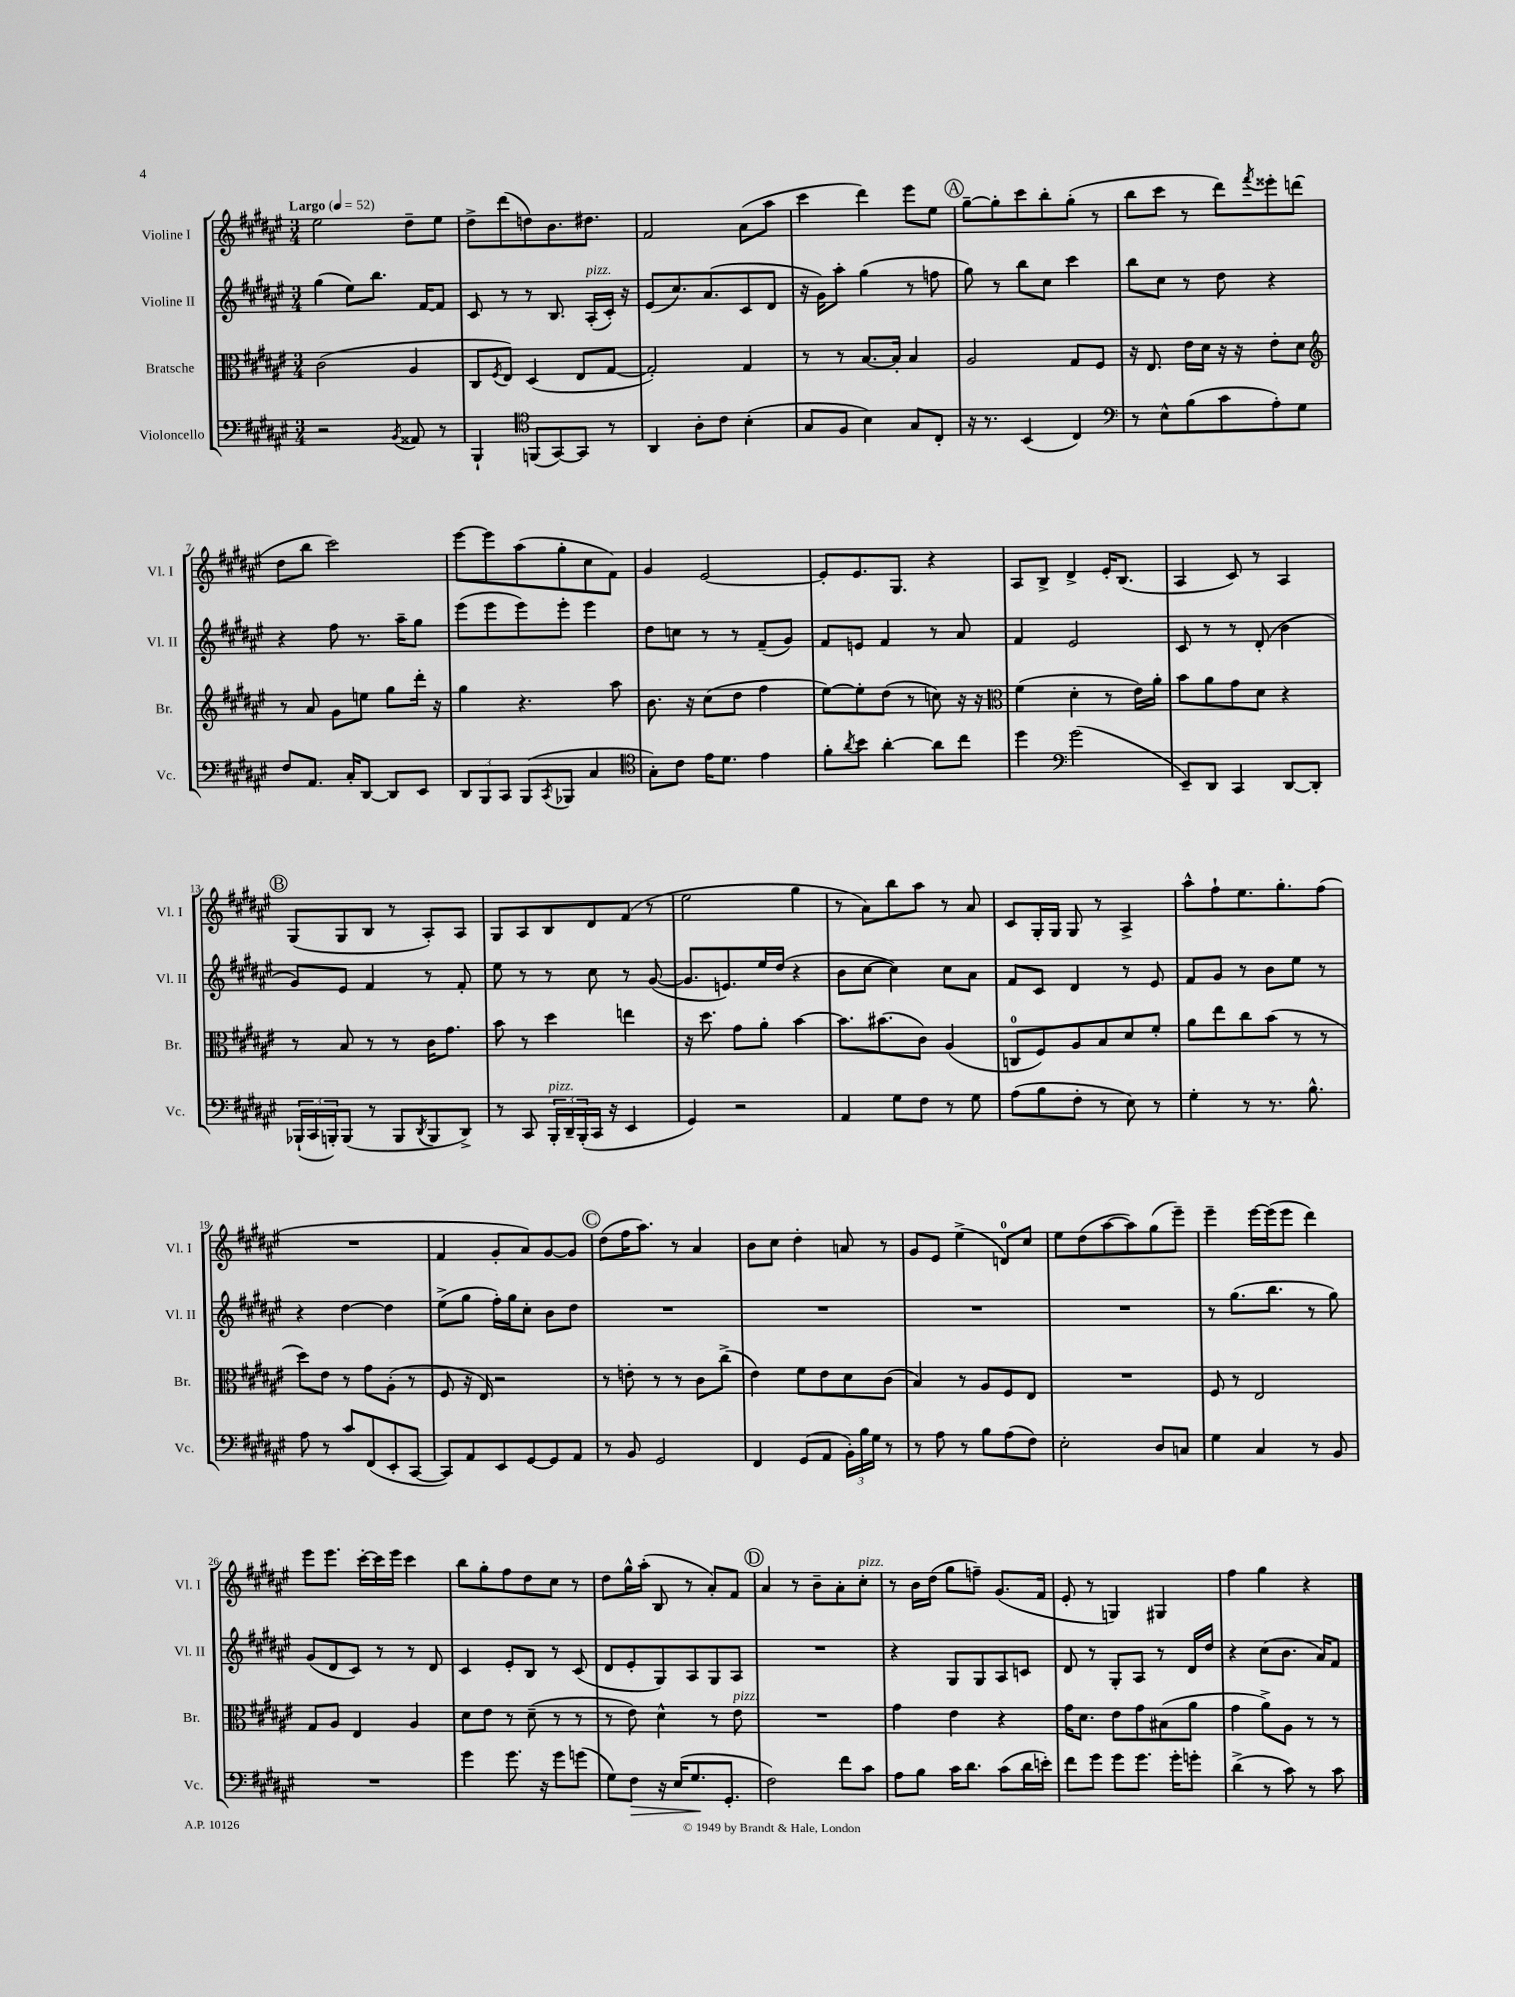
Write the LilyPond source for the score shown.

<<
\new StaffGroup <<
\new Staff = "s0" \with { instrumentName = "Violine I" shortInstrumentName = "Vl. I" } {
    \clef treble \key fis \major \numericTimeSignature \time 3/4 \tempo "Largo" 4 = 52
    eis''2 dis''8-- eis''8 |
    dis''8-> dis'''8( d''8) b'8. dis''8. |
    fis'2 ais'8( ais''8 |
    cis'''4 dis'''4) eis'''8 eis''8 |
    \mark \markup { \circle "A" } gis''8~-- gis''8-. cis'''8 b''8-. gis''8-.( r8 |
    b''8 cis'''8 r8 dis'''8) \acciaccatura { fis'''8 } eisis'''8-. d'''8( |
    dis''8 b''8 cis'''2) |
    eis'''8~ eis'''8 ais''8( gis''8-. cis''8 fis'8) |
    gis'4 eis'2~ |
    eis'8-. eis'8. gis8. r4 |
    ais8 b8-> dis'4-> eis'16-. b8.( |
    ais4 cis'8) r8 ais4 |
    \mark \markup { \circle "B" } gis8( gis8 b8 r8 ais8-.) ais8 |
    gis8 ais8 b8 dis'8 fis'8( r8 |
    eis''2 gis''4 |
    r8 ais'8) b''8 ais''8 r8 ais'8 |
    cis'8 gis16-. gis16 gis8 r8 ais4-> |
    ais''8-^ fis''8-! eis''8. gis''8.-. fis''8( |
    R2. |
    fis'4 gis'8-. ais'8) gis'8~ gis'8 |
    \mark \markup { \circle "C" } dis''8( fis''16 ais''8.) r8 ais'4 |
    b'8 cis''8 dis''4-. a'8 r8 |
    gis'8 eis'8 eis''4->( d'8-0) cis''8 |
    eis''8 dis''8( ais''8~ ais''8) gis''8( eis'''8--) |
    eis'''4-- eis'''16~ eis'''16( eis'''8 dis'''4) |
    eis'''8 eis'''8. cis'''16~-. cis'''16 eis'''16 cis'''4 |
    b''8 gis''8-. fis''8 dis''8 cis''8 r8 |
    dis''8 gis''16-^ ais''16-.( b8 r8 ais'8-.) fis'8 |
    \mark \markup { \circle "D" } ais'4 r8 b'8-- ais'8-. cis''8-.^\markup { \italic "pizz." } |
    r8 b'16 dis''16( gis''8 f''8--) gis'8.( fis'16 |
    eis'8-. r8 g4) gis4 |
    fis''4 gis''4 r4 \bar "|." |
}
\new Staff = "s1" \with { instrumentName = "Violine II" shortInstrumentName = "Vl. II" } {
    \clef treble \key fis \major \numericTimeSignature \time 3/4
    gis''4( eis''8) b''8. fis'16~ fis'8 |
    cis'8 r8 r8 b8. ais16-.^\markup { \italic "pizz." }( cis'16-.) r16 |
    eis'8( cis''8.) ais'8.( cis'8 dis'8 |
    r16 gis'16) ais''8-. gis''4( r8 f''8 |
    \mark \markup { \circle "A" } gis''8) r8 b''8 cis''8 cis'''4 |
    b''8 cis''8 r8 dis''8 r4 |
    r4 fis''8 r8. ais''16-- gis''8 |
    eis'''8( eis'''8 eis'''8) eis'''8-. eis'''4 |
    dis''8 c''8 r8 r8 fis'8--( gis'8) |
    fis'8 e'8 fis'4 r8 ais'8 |
    fis'4 eis'2 |
    cis'8 r8 r8 dis'8-.( b'4 |
    \mark \markup { \circle "B" } gis'8) eis'8 fis'4 r8 fis'8-. |
    eis''8 r8 r8 cis''8 r8 gis'8~( |
    gis'8. e'8.) eis''16 dis''16( r4 |
    b'8 cis''8~ cis''4) cis''8 ais'8 |
    fis'8 cis'8 dis'4 r8 eis'8 |
    fis'8 gis'8 r8 b'8 eis''8 r8 |
    r4 dis''4~ dis''4 |
    eis''8->( gis''8 fis''16-.) gis''16 cis''8-. b'8 dis''8 |
    \mark \markup { \circle "C" } R2. |
    R2. |
    R2. |
    R2. |
    r8 gis''8.( b''8. r8 gis''8) |
    gis'8( dis'8 cis'8) r8 r8 dis'8 |
    cis'4 eis'8-. b8 r8 cis'8( |
    dis'8 eis'8-. gis8) ais8 gis8 ais8 |
    \mark \markup { \circle "D" } R2. |
    r4 gis8 gis8 ais8 c'8 |
    dis'8 r8 gis8-. ais8 r8 dis'16 dis''16 |
    r4 cis''8( b'8. ais'16) fis'8 \bar "|." |
}
\new Staff = "s2" \with { instrumentName = "Bratsche" shortInstrumentName = "Br." } {
    \clef alto \key fis \major \numericTimeSignature \time 3/4
    cis'2( ais4 |
    cis8 \acciaccatura { fis8 } eis8) dis4( eis8 gis8~ |
    gis2-.) gis4 |
    r8 r8 b8.~ b16-. b4 |
    \mark \markup { \circle "A" } ais2 gis8 fis8 |
    r16 eis8. eis'16 dis'16 r16 r16 eis'8-. dis'8 |
    \clef treble r8 ais'8 gis'8 e''8 gis''8 dis'''16-. r16 |
    gis''4 r4. ais''8 |
    b'8. r16 cis''8( dis''8 fis''4 |
    eis''8~) eis''8-. dis''8( r8 c''8) r16 r16 |
    \clef alto fis'4( dis'4-. r8 eis'16) ais'16-. |
    b'8 ais'8 gis'8 dis'8 r4 |
    \mark \markup { \circle "B" } r8 b8 r8 r8 cis'16 gis'8. |
    b'8 r8 dis''4 e''4 |
    r16 dis''8. gis'8 ais'8-. b'4~ |
    b'8. bis'8.( cis'8) ais4( |
    c8-0 fis8) ais8 b8 dis'8 fis'8-. |
    ais'8 eis''8 cis''8 b'8( r8 r8 |
    dis''8) eis'8 r8 gis'8 ais8-.( r8 |
    fis8 r16 eis16) r2 |
    \mark \markup { \circle "C" } r8 e'8-. r8 r8 cis'8 cis''8->( |
    eis'4) fis'8 eis'8 dis'8 cis'8( |
    b4) r8 ais8 fis8 eis8 |
    R2. |
    fis8 r8 eis2 |
    gis8 ais8 eis4 ais4 |
    dis'8 eis'8 r8 dis'8--( r8 r8 |
    r8 eis'8) dis'4-^ r8 eis'8^\markup { \italic "pizz." } |
    \mark \markup { \circle "D" } R2. |
    gis'4 eis'4 r4 |
    gis'16 dis'8. eis'8 gis'8 bis8( ais'8 |
    gis'4 ais'8->) ais8 r8 r8 \bar "|." |
}
\new Staff = "s3" \with { instrumentName = "Violoncello" shortInstrumentName = "Vc." } {
    \clef bass \key fis \major \numericTimeSignature \time 3/4
    r2 \acciaccatura { b,8 } aisis,8 r8 |
    b,,4-! \clef tenor f,8( gis,8~) gis,8 r8 |
    ais,4 ais8-. cis'8 b4-.( |
    gis8 fis8 b4) gis8 cis8-. |
    \mark \markup { \circle "A" } r16 r8. b,4( cis4) |
    \clef bass r8 eis8-^ b8( cis'8 ais8-.) gis8 |
    fis8 ais,8. cis16-. dis,8~ dis,8 eis,8 |
    \tuplet 3/2 { dis,8 b,,8 cis,8 } b,,8( \acciaccatura { cis,8 } bes,,8 cis4 |
    \clef tenor gis8-.) cis'8 eis'16 dis'8. eis'4 |
    fis'8-. \acciaccatura { ais'8 } b'8 ais'4~-. ais'8 cis''8 |
    dis''4 \clef bass gis'2( |
    eis,8--) dis,8 cis,4 dis,8~ dis,8-. |
    \mark \markup { \circle "B" } \tuplet 3/2 { bes,,16-!( cis,16 b,,16-.) } b,,8( r8 b,,8 \acciaccatura { dis,8 } b,,8 dis,8->) |
    r8 cis,8 \tuplet 3/2 { b,,16-.^\markup { \italic "pizz." } dis,16-- b,,16-.( } cis,16 r16 eis,4 |
    gis,4) r2 |
    ais,4 gis8 fis8 r8 gis8 |
    ais8( b8 fis8-. r8 eis8) r8 |
    gis4-. r8 r8. b8.-^ |
    ais8 r8 cis'8 fis,8( eis,8-. cis,8~ |
    cis,8) ais,8 eis,8 gis,8~ gis,8 ais,8 |
    \mark \markup { \circle "C" } r8 b,8 gis,2 |
    fis,4 gis,8( ais,8 \tuplet 3/2 { b,16-.) b16 gis16 } r8 |
    r8 ais8 r8 b8 ais8( fis8) |
    eis2-. dis8 c8 |
    gis4 cis4 r8 b,8 |
    R2. |
    gis'4 gis'8. r16 gis'8 g'8( |
    gis8) fis8\> r16 eis16( gis8.\! gis,8.-. |
    \mark \markup { \circle "D" } fis2) fis'8 cis'8 |
    ais8 b8 cis'16 dis'8. cis'8( dis'16 e'16-.) |
    fis'8 gis'8 gis'8 gis'8. gis'16-. g'8-. |
    dis'4->( r8 cis'8) r8 cis'8 \bar "|." |
}
>>
>>
